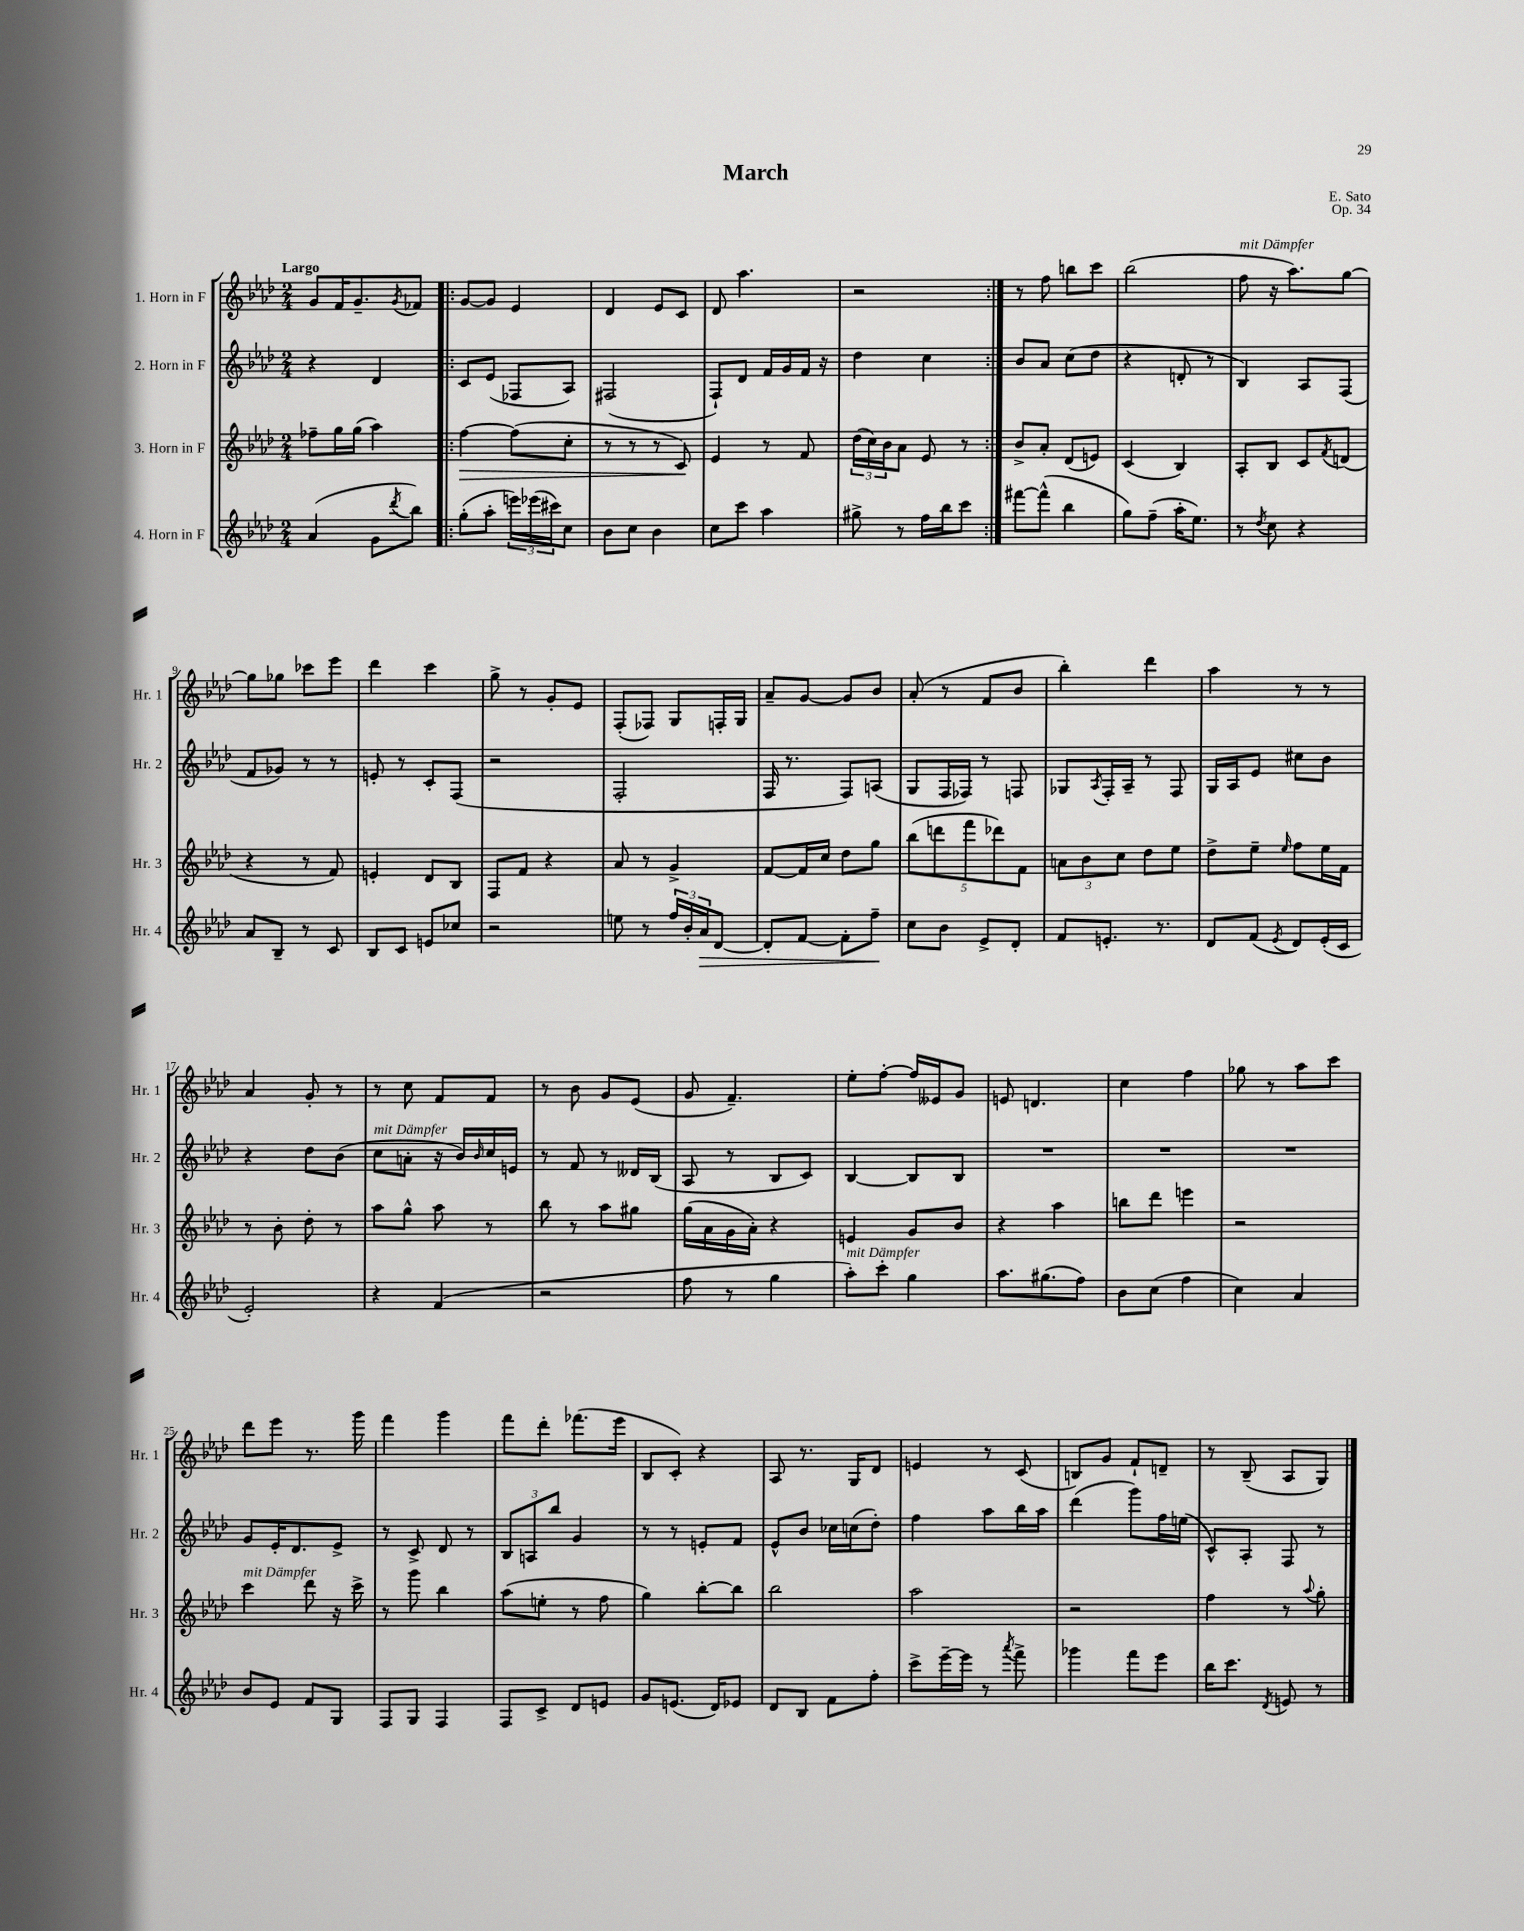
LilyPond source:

\header { title = "March" composer = "E. Sato" opus = "Op. 34" }
<<
\new StaffGroup <<
\new Staff = "s0" \with { instrumentName = "1. Horn in F" shortInstrumentName = "Hr. 1" } {
    \clef treble \key aes \major \numericTimeSignature \time 2/4 \tempo "Largo"
    g'8 f'16 g'8.-- \acciaccatura { g'8 } fes'8 |
    \repeat volta 2 { g'8~ g'8 ees'4 |
    des'4 ees'8 c'8 |
    des'8 aes''4. |
    r2 | }
    r8 f''8 b''8 c'''8 |
    bes''2( |
    f''8^\markup { \italic "mit Dämpfer" } r16 aes''8.) g''8~ |
    g''8 ges''8 ces'''8 ees'''8 |
    des'''4 c'''4 |
    g''8-> r8 g'8-. ees'8 |
    f8-.( fes8) g8 f16-. g16 |
    aes'8-- g'8~ g'8 bes'8 |
    aes'8-.( r8 f'8 bes'8 |
    bes''4-.) des'''4 |
    aes''4 r8 r8 |
    aes'4 g'8-. r8 |
    r8 c''8 f'8 f'8 |
    r8 bes'8 g'8 ees'8( |
    g'8 f'4.--) |
    ees''8-. f''8~-. f''16 eeses'16 g'8 |
    e'8 d'4. |
    c''4 f''4 |
    ges''8 r8 aes''8 c'''8 |
    des'''8 ees'''8 r8. g'''16 |
    f'''4 g'''4 |
    f'''8 des'''8-. fes'''8.( ees'''16 |
    bes8 c'8-.) r4 |
    aes8 r8. g16 des'8 |
    e'4 r8 c'8( |
    b8) g'8 f'8-! d'8-- |
    r8 bes8--( aes8 g8) \bar "|." |
}
\new Staff = "s1" \with { instrumentName = "2. Horn in F" shortInstrumentName = "Hr. 2" } {
    \clef treble \key aes \major \numericTimeSignature \time 2/4
    r4 des'4 |
    \repeat volta 2 { c'8 ees'8( fes8 aes8) |
    fis2( |
    f8-!) des'8 f'16 g'16 f'16 r16 |
    des''4 c''4 | }
    bes'8 aes'8 c''8( des''8 |
    r4 d'8-. r8 |
    bes4) aes8 f8( |
    f'8 ges'8) r8 r8 |
    e'8-. r8 c'8-. f8( |
    r2 |
    f2-. |
    f16 r8. f8) a8( |
    g8 f16 fes16) r8 f8 |
    ges8 \acciaccatura { aes8 } f16-. aes16-- r8 f8 |
    g16 aes16 ees'8 cis''8 bes'8 |
    r4 des''8 bes'8( |
    c''8^\markup { \italic "mit Dämpfer" } a'8-. r16 bes'16) \grace { bes'16 } c''16 e'16 |
    r8 f'8 r8 deses'16 bes16( |
    aes8 r8 bes8 c'8) |
    bes4~ bes8 bes8 |
    R2 |
    R2 |
    R2 |
    g'8 ees'16-. des'8. ees'8-> |
    r8 c'8-> des'8 r8 |
    \tuplet 3/2 { bes8 a8 bes''8 } g'4 |
    r8 r8 e'8-. f'8 |
    ees'8-^ bes'8 ces''16 c''16( des''8-.) |
    f''4 aes''8 bes''16 aes''16 |
    des'''4( g'''8) f''16 e''16( |
    c'8-^) aes8-. f8 r8 \bar "|." |
}
\new Staff = "s2" \with { instrumentName = "3. Horn in F" shortInstrumentName = "Hr. 3" } {
    \clef treble \key aes \major \numericTimeSignature \time 2/4
    fes''8-- g''16 g''16( aes''4) |
    \repeat volta 2 { f''4~\> f''8( c''8-. |
    r8 r8 r8 c'8\!) |
    ees'4 r8 f'8 |
    \tuplet 3/2 { des''16( c''16) bes'16 } aes'8 ees'8 r8 | }
    bes'8-> aes'8-. des'8( e'8) |
    c'4( bes4) |
    aes8-. bes8 c'8 \acciaccatura { f'8 } d'8( |
    r4 r8 f'8) |
    e'4-. des'8 bes8 |
    f8 f'8 r4 |
    aes'8 r8 g'4-> |
    f'8~ f'16 c''16 des''8 g''8 |
    \tuplet 5/4 { bes''8( d'''8 f'''8 des'''8) f'8 } |
    \tuplet 3/2 { a'8 bes'8 c''8 } des''8 ees''8 |
    des''8-> ees''8-- \grace { ees''16 } f''8 ees''16 f'16 |
    r8 bes'8-. des''8-. r8 |
    aes''8 g''8-^ aes''8 r8 |
    bes''8 r8 aes''8 gis''8 |
    g''16( aes'16 g'16 aes'16-.) r4 |
    e'4 g'8 bes'8 |
    r4 aes''4 |
    b''8 des'''8 e'''4 |
    r2 |
    c'''4^\markup { \italic "mit Dämpfer" } des'''8 r16 c'''16-> |
    r8 g'''8 bes''4 |
    aes''8( e''8-. r8 f''8 |
    g''4) bes''8~-. bes''8 |
    bes''2 |
    aes''2 |
    r2 |
    f''4 r8 \appoggiatura { aes''8 } g''8-. \bar "|." |
}
\new Staff = "s3" \with { instrumentName = "4. Horn in F" shortInstrumentName = "Hr. 4" } {
    \clef treble \key aes \major \numericTimeSignature \time 2/4
    aes'4( g'8 \acciaccatura { des'''8 } bes''8) |
    \repeat volta 2 { g''8-.( aes''8-. \tuplet 3/2 { e'''16) ees'''16( cis'''16) } c''8 |
    bes'8 c''8 bes'4 |
    c''8 c'''8 aes''4 |
    gis''8-> r8 f''16 bes''16 c'''8 | }
    fis'''8~ fis'''8-^( bes''4 |
    g''8) f''8--( aes''16-. ees''8.) |
    r8 \acciaccatura { des''8 } c''8 r4 |
    aes'8 bes8-- r8 c'8 |
    bes8 c'8 e'8 ces''8 |
    r2 |
    e''8 r8 \tuplet 3/2 { f''16 bes'16-. aes'16\> } des'8~ |
    des'8-. f'8~ f'8-. f''8--\! |
    c''8 bes'8 ees'8-> des'8-. |
    f'8 e'8.-. r8. |
    des'8 f'8( \acciaccatura { ees'8 } des'8) ees'16-.( c'16 |
    ees'2-.) |
    r4 f'4( |
    r2 |
    f''8 r8 g''4 |
    aes''8-.^\markup { \italic "mit Dämpfer" }) c'''8-. g''4 |
    aes''8. gis''8.( f''8) |
    bes'8 c''8( f''4 |
    c''4) aes'4 |
    bes'8 ees'8 f'8 g8 |
    f8 g8 f4 |
    f8 c'8-> des'8 e'8 |
    g'8 e'8.( des'16) ees'8 |
    des'8 bes8 f'8 f''8-. |
    c'''8-> ees'''16~-- ees'''16 r8 \acciaccatura { aes'''8 } f'''8-> |
    ges'''4 f'''8 ees'''8 |
    bes''16 c'''8. \acciaccatura { des'8 } e'8 r8 \bar "|." |
}
>>
>>
